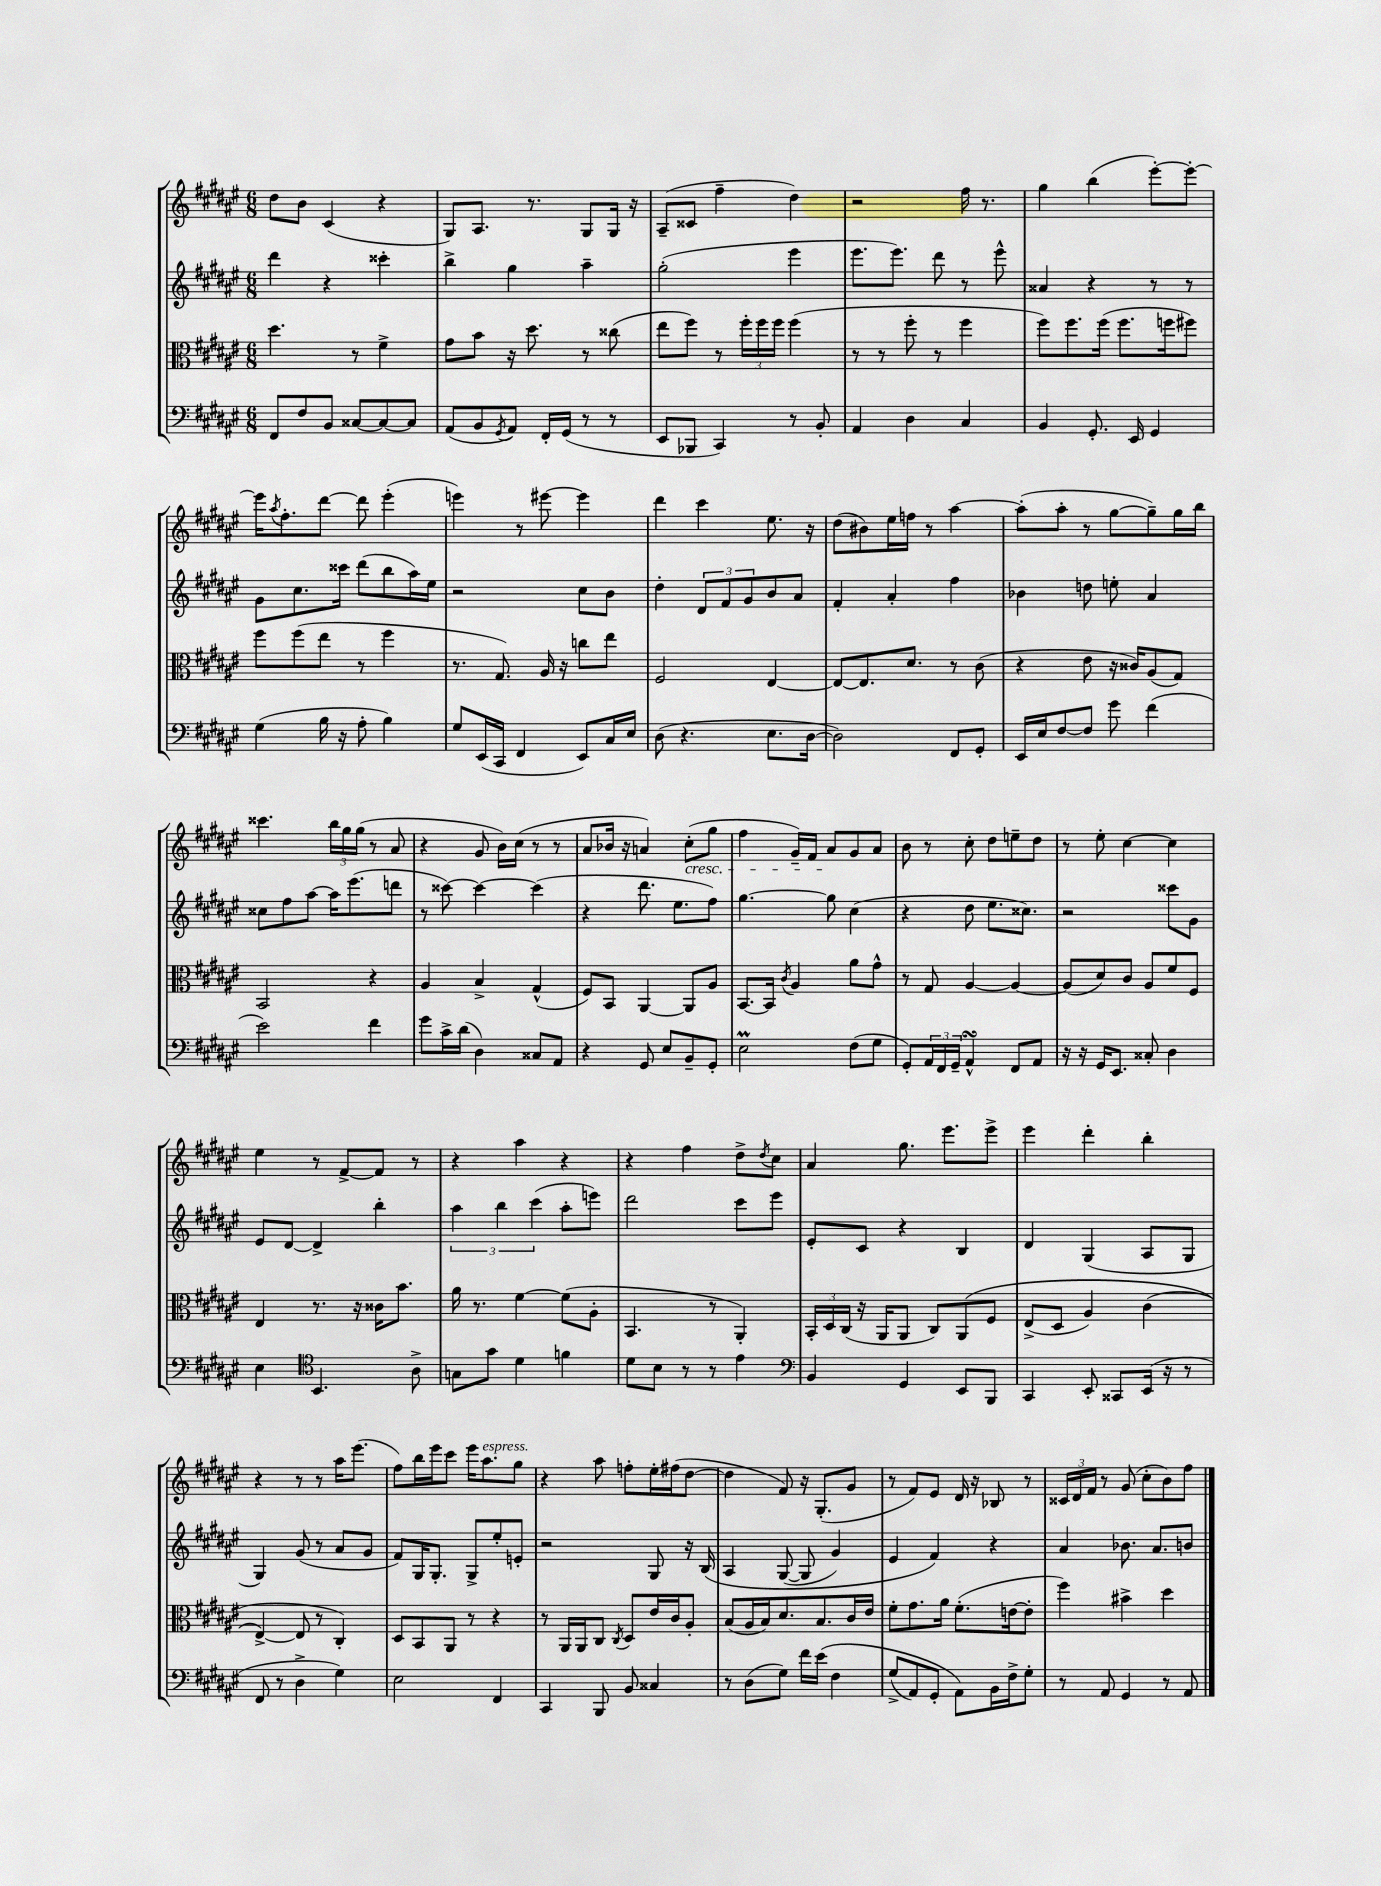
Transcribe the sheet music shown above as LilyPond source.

<<
\new StaffGroup <<
\new Staff = "s0" {
    \clef treble \key fis \major \numericTimeSignature \time 6/8
    dis''8 b'8 cis'4( r4 |
    gis8) ais8. r8. gis8 gis16 r16 |
    ais8--( cisis'8 fis''4-- dis''4) |
    r2 fis''16 r8. |
    gis''4 b''4( eis'''8~-.) eis'''8~-. |
    eis'''16 \acciaccatura { ais''8 } fis''8.-. dis'''8~ dis'''8 eis'''4-.( |
    e'''4) r8 eis'''8~ eis'''4 |
    dis'''4 cis'''4 eis''8. r16 |
    dis''8( bis'8) eis''16 f''16 r8 ais''4~ |
    ais''8-.( ais''8-. r8 gis''8~ gis''8--) gis''16 b''16 |
    cisis'''4. \tuplet 3/2 { b''16 gis''16 gis''16( } r8 ais'8 |
    r4 gis'8 b'16) cis''16( r8 r8 |
    ais'8 bes'16 r16 a'4) cis''8-.\cresc( gis''8 |
    fis''4 gis'16--) fis'16 ais'8\! gis'8 ais'8 |
    b'8 r8 cis''8-. dis''8 e''8-- dis''8 |
    r8 eis''8-. cis''4~ cis''4 |
    eis''4 r8 fis'8~-> fis'8 r8 |
    r4 ais''4 r4 |
    r4 fis''4 dis''8-> \acciaccatura { dis''8 } cis''8 |
    ais'4 gis''8. eis'''8. eis'''8-> |
    eis'''4 dis'''4-. b''4-. |
    r4 r8 r8 ais''16 eis'''8.( |
    fis''8) b''16 eis'''16 cis'''8 eis'''16 ais''8.^\markup { \italic "espress." } gis''8 |
    r4 ais''8 f''8-. eis''16-. fis''16( dis''8~ |
    dis''4 fis'8) r16 gis8.-.( gis'8 |
    r8 fis'8) eis'8 dis'16 r16 bes8 r8 |
    \tuplet 3/2 { cisis'16 dis'16 fis'16 } r8 gis'8( cis''8-. b'8) fis''8 \bar "|." |
}
\new Staff = "s1" {
    \clef treble \key fis \major \numericTimeSignature \time 6/8
    dis'''4 r4 cisis'''4-. |
    b''4-> gis''4 ais''4-- |
    gis''2-.( eis'''4 |
    eis'''8. eis'''8.) dis'''8 r8 eis'''8-^ |
    aisis'4 r4 r8 r8 |
    gis'8 cis''8. cisis'''16 dis'''8( b''8 ais''16) eis''16 |
    r2 cis''8 b'8 |
    dis''4-. \tuplet 3/2 { dis'8 fis'8 gis'8 } b'8 ais'8 |
    fis'4-. ais'4-. fis''4 |
    bes'4 d''8 e''8-. ais'4 |
    cisis''8 fis''8 ais''8~ ais''16 eis'''8.( d'''8 |
    r8 cisis'''8~) cisis'''4~ cisis'''4( |
    r4 dis'''8. eis''8. fis''8) |
    gis''4.~ gis''8 cis''4( |
    r4 dis''8 eis''8. cisis''8.) |
    r2 cisis'''8 gis'8 |
    eis'8 dis'8~ dis'4-> b''4-. |
    \tuplet 3/2 { ais''4 b''4 cis'''4( } ais''8-. e'''8) |
    dis'''2 cis'''8 eis'''8 |
    eis'8-. cis'8 r4 b4 |
    dis'4 gis4( ais8 gis8 |
    gis4) gis'8( r8 ais'8 gis'8 |
    fis'8) gis16 gis8.-. gis8-> eis''8-. e'8-. |
    r2 gis8 r16 b16\( |
    ais4 gis8~( gis8 gis'4) |
    eis'4 fis'4\) r4 |
    ais'4 bes'8. ais'8. b'8 \bar "|." |
}
\new Staff = "s2" {
    \clef alto \key fis \major \numericTimeSignature \time 6/8
    dis''4. r8 fis'4-> |
    gis'8 b'8 r16 dis''8. r8 cisis''8( |
    eis''8 fis''8) r8 \tuplet 3/2 { fis''16-. fis''16 fis''16 } fis''4( |
    r8 r8 fis''8-. r8 fis''4 |
    fis''8) fis''8. fis''16( fis''8. f''16 fis''8) |
    fis''8 fis''8( eis''8 r8 fis''4 |
    r8. gis8.) ais16 r16 c''8 eis''8 |
    fis2 eis4~ |
    eis8~ eis8. dis'8. r8 cis'8( |
    r4 eis'8 r16 cisis'16) ais8( gis8) |
    b,2 r4 |
    ais4 b4-> gis4-^( |
    fis8) b,8 ais,4~ ais,8 ais8 |
    b,8.~ b,16 \acciaccatura { cis'8 } ais4 ais'8 gis'8-^ |
    r8 gis8 ais4~ ais4~ |
    ais8( dis'8) cis'8 ais8 fis'8 fis8 |
    eis4 r8. r16 cisis'16 b'8. |
    ais'16 r8. fis'4~ fis'8( ais8-. |
    b,4. r8 ais,4-.) |
    \tuplet 3/2 { b,16-. dis16 cis16( } r16 ais,16 ais,8 cis8) ais,8\( fis8 |
    eis8->( dis8 ais4) cis'4( |
    eis4~->\) eis8 r8 cis4-.) |
    dis8 b,8 ais,8 r8 r4 |
    r8 ais,16 ais,16 cis8 \acciaccatura { cis8 } dis8 eis'16 cis'16 ais8-. |
    b8( ais16 b16) dis'8. b8. cis'16 eis'16 |
    fis'8-. gis'8. ais'16 fis'8.-.( e'16~ e'8-. |
    fis''4) bis'4-> dis''4 \bar "|." |
}
\new Staff = "s3" {
    \clef bass \key fis \major \numericTimeSignature \time 6/8
    fis,8 fis8 b,8 cisis8~ cisis8~ cisis8 |
    ais,8( b,8 \acciaccatura { gis,8 } ais,8) fis,16-. gis,16( r8 r8 |
    eis,8 bes,,8 cis,4) r8 b,8-. |
    ais,4 dis4 cis4 |
    b,4 gis,8.-. eis,16 gis,4 |
    gis4( b16 r16 ais8-. b4) |
    gis8 eis,16( cis,16 fis,4 eis,8) cis16 eis16 |
    dis8( r4. eis8. dis16~ |
    dis2) fis,8 gis,8-. |
    eis,16 eis16 fis8~ fis8 gis'8 fis'4( |
    eis'2) fis'4 |
    gis'8 cis'16-> dis'16( dis4) cisis8 ais,8 |
    r4 gis,8 eis8 b,8-- gis,8-. |
    eis2\prall fis8( gis8 |
    gis,8-.) \tuplet 3/2 { ais,16 fis,16 gis,16-- } ais,4-^\turn fis,8 ais,8 |
    r16 r16 gis,16 eis,8. cisis8-. dis4 |
    eis4 \clef tenor b,4. ais8-> |
    g8 gis'8 dis'4 f'4 |
    dis'8 b8 r8 r8 eis'4 |
    \clef bass b,4 gis,4 eis,8 b,,8 |
    cis,4 eis,8-. cisis,8 eis,16( r16 r8 |
    fis,8 r8 dis4-> gis4) |
    eis2 fis,4 |
    cis,4 b,,8 b,8 cisis4 |
    r8 dis8( gis8) fis'16 eis'16\( fis4 |
    gis8->( ais,8) gis,8-. ais,8\) b,16 fis16-> gis8-. |
    r8 ais,8 gis,4 r8 ais,8 \bar "|." |
}
>>
>>
\layout { \context { \Score \remove "Bar_number_engraver" } }
